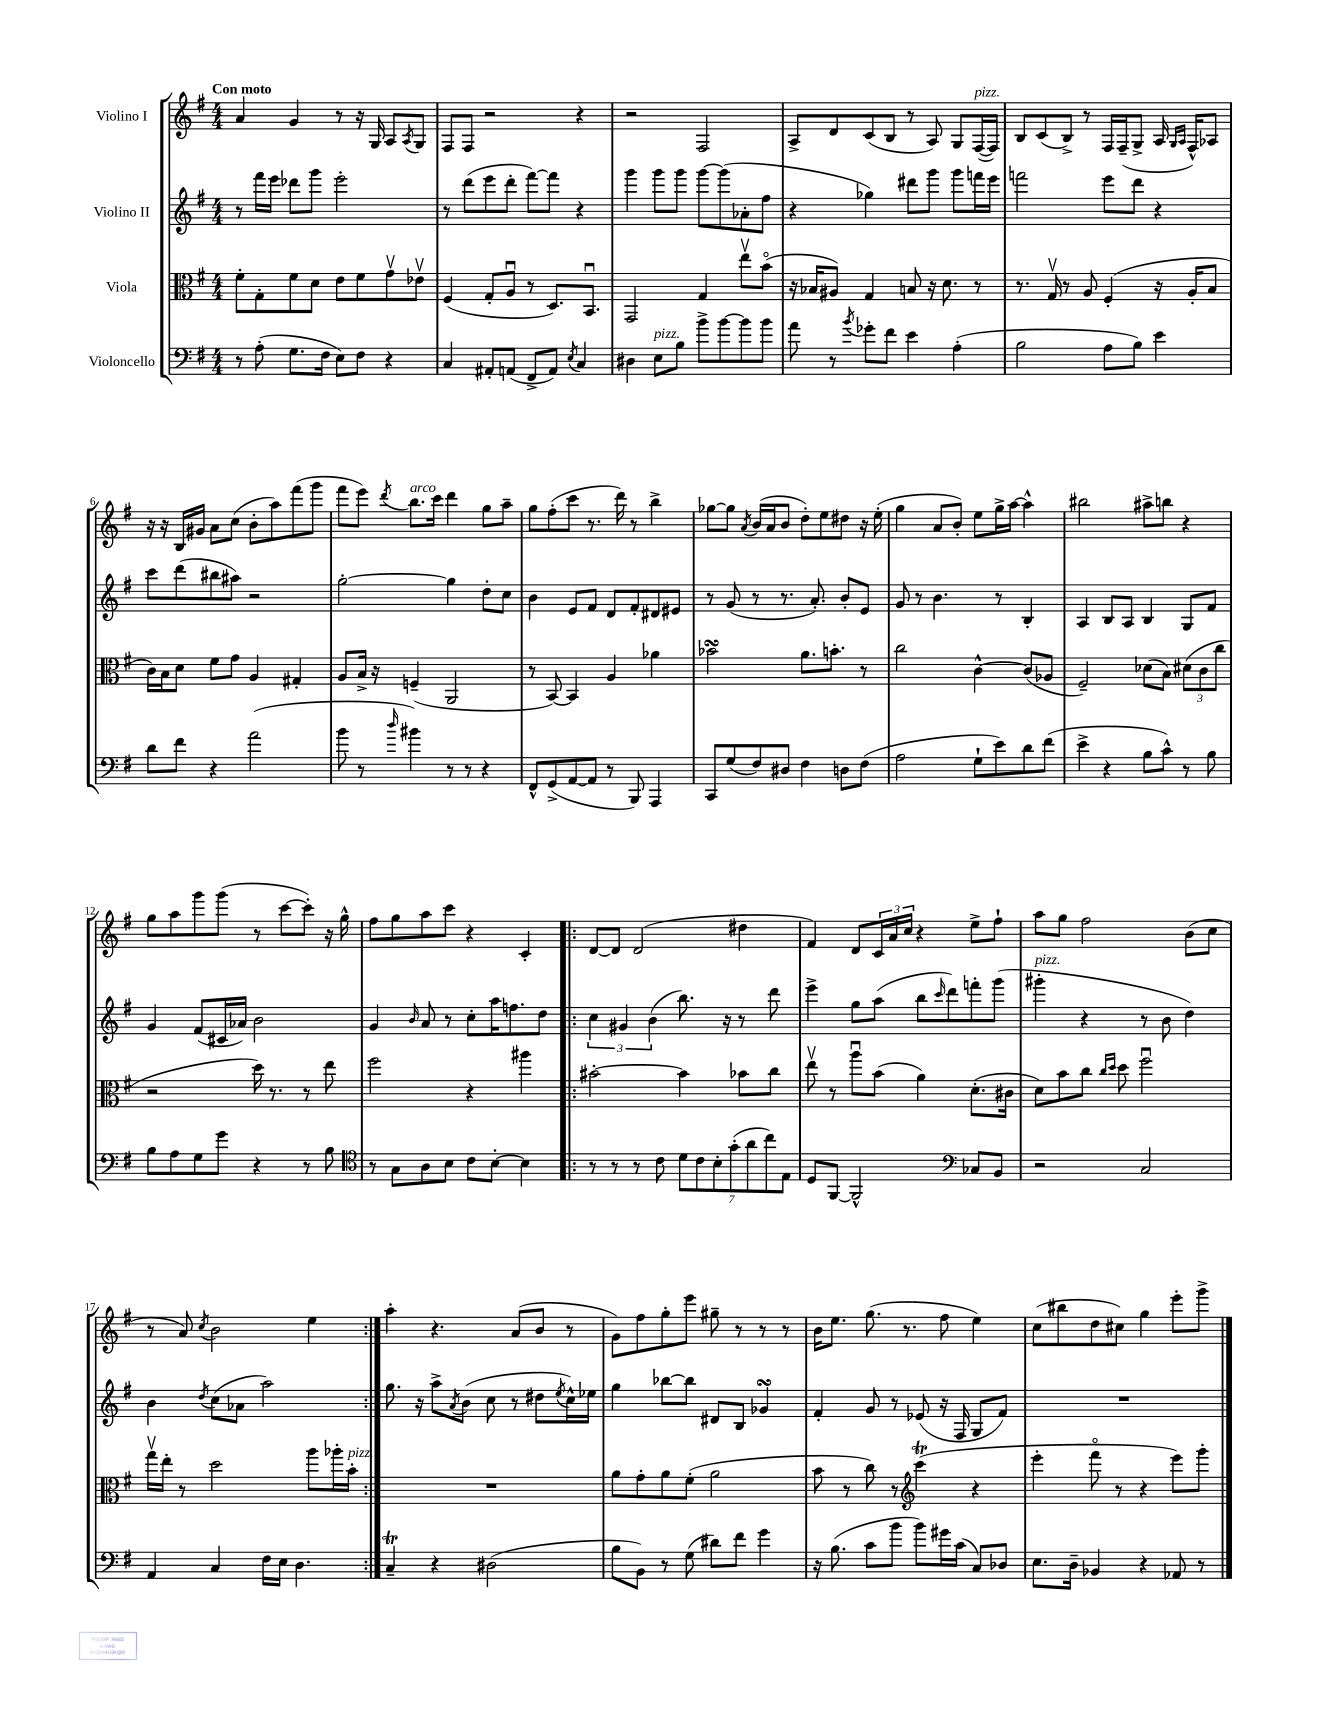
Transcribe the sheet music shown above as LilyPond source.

<<
\new StaffGroup <<
\new Staff = "s0" \with { instrumentName = "Violino I" } {
    \clef treble \key g \major \numericTimeSignature \time 4/4 \tempo "Con moto"
    a'4 g'4 r8 r16 g16 a8 \acciaccatura { a8 } g8 |
    fis8 fis8 r2 r4 |
    r2 fis2 |
    a8-> d'8 c'8( b8 r8 a8) g8 fis16~^\markup { \italic "pizz." }( fis16) |
    b8 c'8( b8->) r8 fis16 fis16--( g8-> a16 \grace { g16 a16 } fis16-^) aes8 |
    r16 r16 b16 gis'16 a'8 c''8( b'8-. a''8) fis'''8( g'''8 |
    fis'''8 e'''8) \acciaccatura { d'''8 } b''8.^\markup { \italic "arco" } c'''16 d'''4 g''8 a''8-- |
    g''8 fis''8-.( c'''8 r8. d'''16) r8 b''4-> |
    ges''8~ ges''8 \acciaccatura { a'8 } b'16( a'16 b'8 d''8-.) e''8 dis''8 r16 e''16-.( |
    g''4 a'8 b'8-.) e''8 g''16-> a''16~ a''4-^ |
    bis''2 ais''8-> b''8 r4 |
    g''8 a''8 g'''8 g'''8( r8 c'''8~ c'''8-.) r16 g''16-^ |
    fis''8 g''8 a''8 c'''8 r4 c'4-. |
    \repeat volta 2 { d'8~ d'8 d'2( dis''4 |
    fis'4) d'8 \tuplet 3/2 { c'16 a'16 c''16 } r4 e''8-> fis''8-! |
    a''8 g''8 fis''2 b'8( c''8 |
    r8 a'8) \acciaccatura { c''8 } b'2 e''4 | }
    a''4-. r4. a'8( b'8 r8 |
    g'8) fis''8 g''8-. e'''8 gis''8-- r8 r8 r8 |
    b'16 e''8. g''8.( r8. fis''8 e''4) |
    c''8( bis''8 d''8 cis''8) g''4 e'''8-. g'''8-> \bar "|." |
}
\new Staff = "s1" \with { instrumentName = "Violino II" } {
    \clef treble \key g \major \numericTimeSignature \time 4/4
    r8 fis'''16 e'''16 des'''8 g'''8 e'''2-. |
    r8 d'''8( e'''8 d'''8-. fis'''8~) fis'''8 r4 |
    g'''4 g'''8 g'''8 g'''8~ g'''8( aes'8-. fis''8 |
    r4 ges''4) dis'''8 g'''8 g'''8 f'''16 e'''16 |
    f'''2 e'''8 d'''8 r4 |
    c'''8 d'''8( bis''8 ais''8) r2 |
    g''2~-. g''4 d''8-. c''8 |
    b'4 e'8 fis'8 d'8 fis'8-. dis'8 eis'8 |
    r8 g'8( r8 r8. a'8.-.) b'8-. e'8 |
    g'8 r8 b'4. r8 b4-. |
    a4 b8 a8 b4 g8 fis'8 |
    g'4 fis'8( cis'16 aes'16) b'2 |
    g'4 \grace { b'16 } a'8 r8 c''8-. a''16 f''8. d''8 |
    \repeat volta 2 { \tuplet 3/2 { c''4 gis'4 b'4( } b''8.) r16 r8 d'''8 |
    e'''4-> g''8 a''8( b''8 \grace { c'''16 } d'''8) f'''8-. g'''8( |
    gis'''4-.^\markup { \italic "pizz." } r4 r8 b'8 d''4) |
    b'4 \acciaccatura { d''8 } c''8( aes'8 a''2) | }
    g''8. r16 a''8-> \acciaccatura { a'8 } b'8( c''8 r8 dis''8 \acciaccatura { e''8 } c''16-^) ees''16 |
    g''4 bes''8~ bes''8 dis'8 b8 ges'4\turn |
    fis'4-. g'8 r8 ees'8( r16 fis16 g8 fis'8) |
    R1 \bar "|." |
}
\new Staff = "s2" \with { instrumentName = "Viola" } {
    \clef alto \key g \major \numericTimeSignature \time 4/4
    fis'8-. g8-. fis'8 d'8 e'8 fis'8 g'8\upbow ees'8\upbow |
    fis4( g8-. a8\downbow r8 d8.) b,8.\downbow |
    g,2 g4 e''8\upbow b'8\flageolet( |
    r16 bes16 ais8) g4 b8 r16 d'8. r8 |
    r8. g16\upbow r8 a8 fis4-.( r16 a16-. b8 |
    c'16) b16 d'8 fis'8 g'8 a4 gis4-. |
    a8 b16-> r16 f4--( a,2 |
    r8 b,8~) b,4 a4 aes'4 |
    bes'2\turn a'8. b'8.-. r8 |
    c''2 c'4~-^ c'8( aes8 |
    fis2--) des'8( b8) \tuplet 3/2 { dis'8( c'8 c''8 } |
    r2 d''16) r8. r8 e''8 |
    fis''2 r4 ais''4 |
    \repeat volta 2 { bis'2~-. bis'4 bes'8 c''8 |
    e''8\upbow r8 a''8\downbow b'8( a'4) d'8.-.( cis'16 |
    d'8) b'8 c''8 \grace { c''16 d''16 } d''8 fis''2\downbow |
    g''16\upbow e''16-. r8 d''2 a''8 aes''16-. b'16-.^\markup { \italic "pizz." } | }
    R1 |
    a'8 g'8-. a'8 fis'8-.( a'2 |
    b'8 r8 c''8) r8 \clef treble c'''4\trill( r4 |
    e'''4-. fis'''8\flageolet r8 r4 e'''8) g'''8-. \bar "|." |
}
\new Staff = "s3" \with { instrumentName = "Violoncello" } {
    \clef bass \key g \major \numericTimeSignature \time 4/4
    r8 a8-.( g8. fis16 e8) fis8 r4 |
    c4 ais,8-. a,8( fis,8-> a,8) \acciaccatura { e8 } c4 |
    dis4 e8^\markup { \italic "pizz." } b8 b'8-> b'8~ b'8 b'8 |
    a'8 r8 \acciaccatura { b'8 } ges'8-. fis'8 e'4 a4-.( |
    b2 a8 b8) e'4 |
    d'8 fis'8 r4 a'2( |
    b'8 r8 \grace { d''16 } bis'4) r8 r8 r4 |
    fis,8-^ g,8->( a,8~ a,8 r8 b,,8) a,,4 |
    c,8 g8( fis8) dis8 fis4 d8 fis8( |
    a2 g8-! e'8) d'8 fis'8( |
    e'4-> r4 b8 c'8-^) r8 b8 |
    b8 a8 g8 g'8 r4 r8 b8 |
    \clef tenor r8 g8 a8 b8 c'8 b8~-. b4 |
    \repeat volta 2 { r8 r8 r8 c'8 \tuplet 7/4 { d'8 c'8 b8-. g'8-.( a'8 c''8) e8 } |
    d8 fis,8~ fis,2-^ \clef bass ces8 b,8 |
    r2 c2 |
    a,4 c4 fis16 e16 d4. | }
    c4--\trill r4 dis2( |
    b8 b,8) r8 g8( dis'8) fis'8 g'4 |
    r16 b8.( c'8 b'8 b'8) gis'16 c'16( c8) des8 |
    e8. d16-- bes,4 r4 aes,8 r8 \bar "|." |
}
>>
>>
